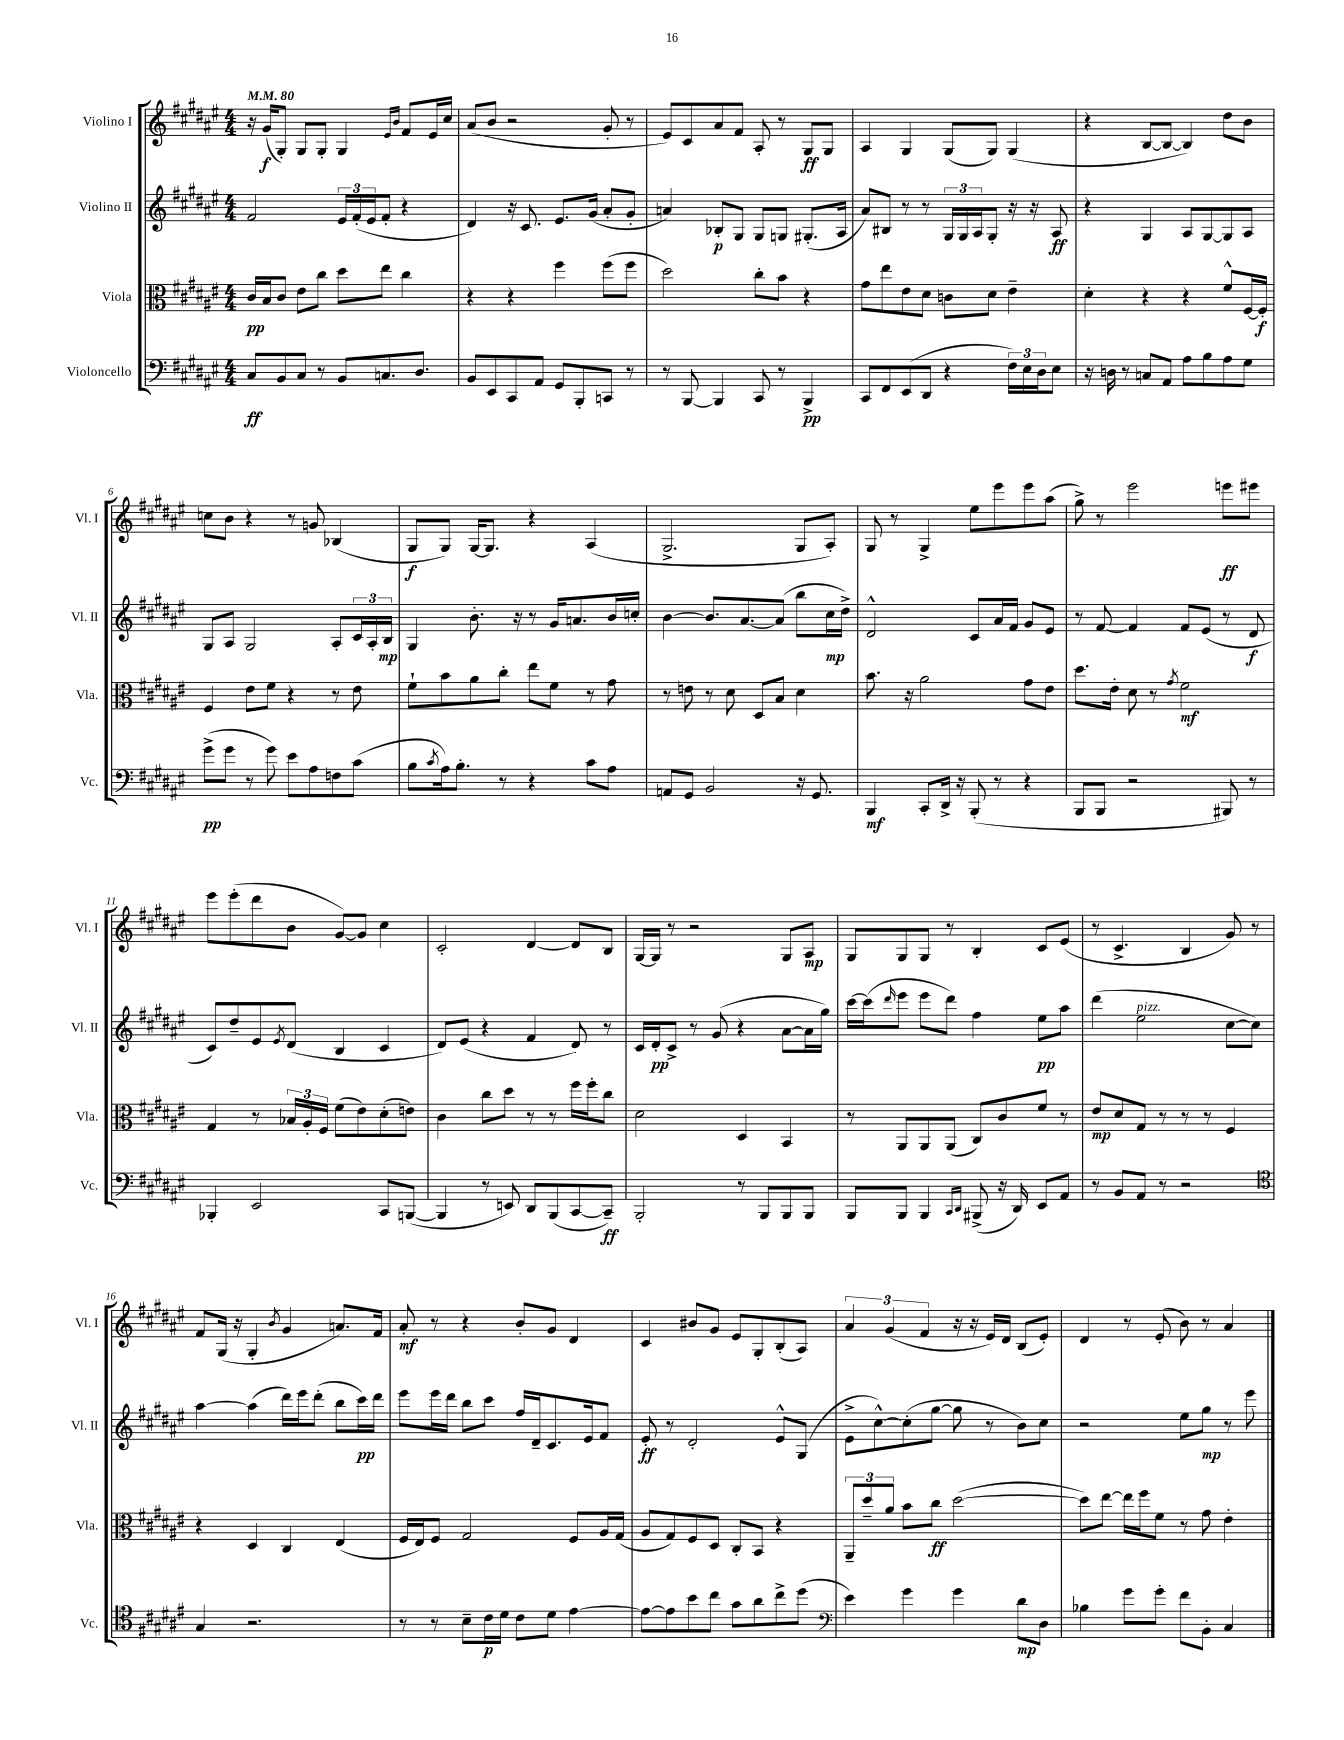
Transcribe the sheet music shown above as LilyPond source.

<<
\new StaffGroup <<
\new Staff = "s0" \with { instrumentName = "Violino I" shortInstrumentName = "Vl. I" } {
    \clef treble \key fis \major \numericTimeSignature \time 4/4 \tempo 4 = 80
    r16 gis'16\f( gis8-.) gis8 gis8-. gis4 \grace { eis'16 b'16 } fis'8 eis'16 cis''16 |
    ais'8( b'8 r2 gis'8-. r8 |
    eis'8) cis'8 ais'8 fis'8 ais8-. r8 gis8\ff gis8 |
    ais4 gis4 gis8( gis8) gis4( |
    r4 b8~ b8~ b4) dis''8 b'8 |
    c''8 b'8 r4 r8 g'8 bes4( |
    gis8\f gis8) gis16~ gis8. r4 ais4( |
    gis2.-> gis8 ais8-.) |
    gis8 r8 gis4-> eis''8 eis'''8 eis'''8 ais''8( |
    gis''8->) r8 eis'''2 e'''8\ff eis'''8 |
    eis'''8 eis'''8-.( dis'''8 b'8 gis'8~) gis'8 cis''4 |
    cis'2-. dis'4~ dis'8 b8 |
    gis16~ gis16 r8 r2 gis8 ais8\mp |
    gis8 gis8 gis8 r8 b4-. cis'8 eis'8( |
    r8 cis'4.-> b4 gis'8) r8 |
    fis'8 gis16( r16 gis4-. \acciaccatura { b'8 } gis'4 a'8.) fis'16 |
    ais'8-.\mf r8 r4 b'8-. gis'8 dis'4 |
    cis'4 bis'8 gis'8 eis'8 gis8-. b8-.( ais8) |
    \tuplet 3/2 { ais'4 gis'4( fis'4 } r16 r16 eis'16) dis'16 b8( eis'8-.) |
    dis'4 r8 eis'8-.( b'8) r8 ais'4 \bar "|." |
}
\new Staff = "s1" \with { instrumentName = "Violino II" shortInstrumentName = "Vl. II" } {
    \clef treble \key fis \major \numericTimeSignature \time 4/4
    fis'2 \tuplet 3/2 { eis'16 fis'16-.( eis'16 } fis'8-. r4 |
    dis'4) r16 cis'8. eis'8. gis'16( ais'8-. gis'8-. |
    a'4) bes8-.\p gis8 gis8 g8 gis8.-.( ais16 |
    ais'8) bis8 r8 r8 \tuplet 3/2 { gis16 gis16 ais16 } gis8-. r16 r16 ais8\ff |
    r4 gis4 ais8 gis8~ gis8 ais8 |
    gis8 ais8 gis2 ais8-. \tuplet 3/2 { cis'16 ais16-. b16\mp } |
    gis4 b'8.-. r16 r8 gis'16 a'8. b'16 c''16-. |
    b'4~ b'8. ais'8.~ ais'8( b''8 cis''16\mp dis''16->) |
    dis'2-^ cis'8 ais'16 fis'16 gis'8 eis'8 |
    r8 fis'8~ fis'4 fis'8 eis'8( r8 dis'8\f |
    cis'8) dis''8-- eis'8 \acciaccatura { eis'8 } dis'8( b4 cis'4 |
    dis'8) eis'8( r4 fis'4 dis'8) r8 |
    cis'16 dis'16-.\pp cis'8-> r8 gis'8( r4 ais'8~ ais'16 gis''16) |
    cis'''16~ cis'''16( \grace { dis'''16 } eis'''8 eis'''8 dis'''8) fis''4 eis''8\pp ais''8 |
    dis'''4( eis''2^\markup { \italic "pizz." } cis''8~ cis''8) |
    ais''4~ ais''4( dis'''16) eis'''16 dis'''8-.( b''8 cis'''16\pp) dis'''16 |
    eis'''8 eis'''16 dis'''16 b''8 cis'''8 fis''16 dis'16-- cis'8. eis'16 fis'8 |
    eis'8-.\ff r8 dis'2-. eis'8-^ gis8( |
    eis'8-> cis''8~-^) cis''8-.( gis''8~ gis''8 r8 b'8) cis''8 |
    r2 eis''8 gis''8\mp r8 eis'''8 \bar "|." |
}
\new Staff = "s2" \with { instrumentName = "Viola" shortInstrumentName = "Vla." } {
    \clef alto \key fis \major \numericTimeSignature \time 4/4
    cis'16\pp b16 cis'8 eis'8 cis''8 dis''8 eis''8 cis''4 |
    r4 r4 fis''4 fis''8( fis''8 |
    dis''2) cis''8-. b'8 r4 |
    gis'8 eis''8 eis'8 dis'8 c'8 dis'8 eis'4-- |
    dis'4-. r4 r4 fis'8-^ fis16~ fis16-.\f |
    fis4 eis'8 fis'8 r4 r8 eis'8 |
    fis'8-! b'8 ais'8 cis''8-. eis''8 fis'8 r8 gis'8 |
    r8 e'8 r8 dis'8 dis8 b8 dis'4 |
    b'8. r16 ais'2 gis'8 eis'8 |
    dis''8. eis'16-. dis'8 r8 \acciaccatura { gis'8 } fis'2\mf |
    gis4 r8 \tuplet 3/2 { bes16 ais16-. fis16 } fis'8( eis'8) dis'8-.( e'8) |
    cis'4 cis''8 dis''8 r8 r8 fis''16 fis''16-. cis''8 |
    dis'2 dis4 b,4 |
    r8 ais,8 ais,8 ais,8( cis8) cis'8 fis'8 r8 |
    eis'8\mp dis'8 gis8 r8 r8 r8 fis4 |
    r4 dis4 cis4 eis4( |
    fis16 eis16) fis8 gis2 fis8 ais16 gis16( |
    ais8 gis8) fis8 dis8 cis8-. b,8 r4 |
    \tuplet 3/2 { ais,8-- dis''8-- ais'8 } b'8 cis''8\ff dis''2~( |
    dis''8) eis''8~ eis''16 fis''16 fis'8 r8 gis'8 eis'4-. \bar "|." |
}
\new Staff = "s3" \with { instrumentName = "Violoncello" shortInstrumentName = "Vc." } {
    \clef bass \key fis \major \numericTimeSignature \time 4/4
    cis8\ff b,8 cis8 r8 b,8 c8. dis8. |
    b,8 eis,8 cis,8 ais,8 gis,8 b,,8-. c,8 r8 |
    r8 b,,8~ b,,4 cis,8 r8 b,,4->\pp |
    cis,8 fis,8 eis,8( dis,8 r4 \tuplet 3/2 { fis16) eis16 dis16 } eis8 |
    r16 d16 r8 c8 ais,8 ais8 b8 ais8 gis8 |
    gis'8->\pp( gis'8 r8 gis'8) eis'8 ais8 f8 cis'8( |
    b8 \acciaccatura { cis'8 } ais16) b8.-. r8 r4 cis'8 ais8 |
    a,8 gis,8 b,2 r16 gis,8. |
    b,,4\mf cis,8-. dis,16-> r16 b,,8-.( r8 r4 |
    b,,8 b,,8 r2 bis,,8) r8 |
    bes,,4-. eis,2 cis,8 b,,8~( |
    b,,4 r8 e,8) dis,8 b,,8( cis,8~ cis,8--\ff) |
    b,,2-. r8 b,,8 b,,8 b,,8 |
    b,,8 b,,8 b,,4 \grace { cis,16 dis,16 } bis,,8->( r16 dis,16) eis,8 ais,8 |
    r8 b,8 ais,8 r8 r2 |
    \clef tenor gis4 r2. |
    r8 r8 b8-- cis'16\p dis'16 cis'8 dis'8 eis'4~ |
    eis'8~ eis'8 b'8 cis''8 gis'8 ais'8 cis''8-> dis''8( |
    \clef bass eis'4) gis'4 gis'4 dis'8\mp dis8 |
    bes4 gis'8 gis'8-. fis'8 b,8-. cis4 \bar "|." |
}
>>
>>
